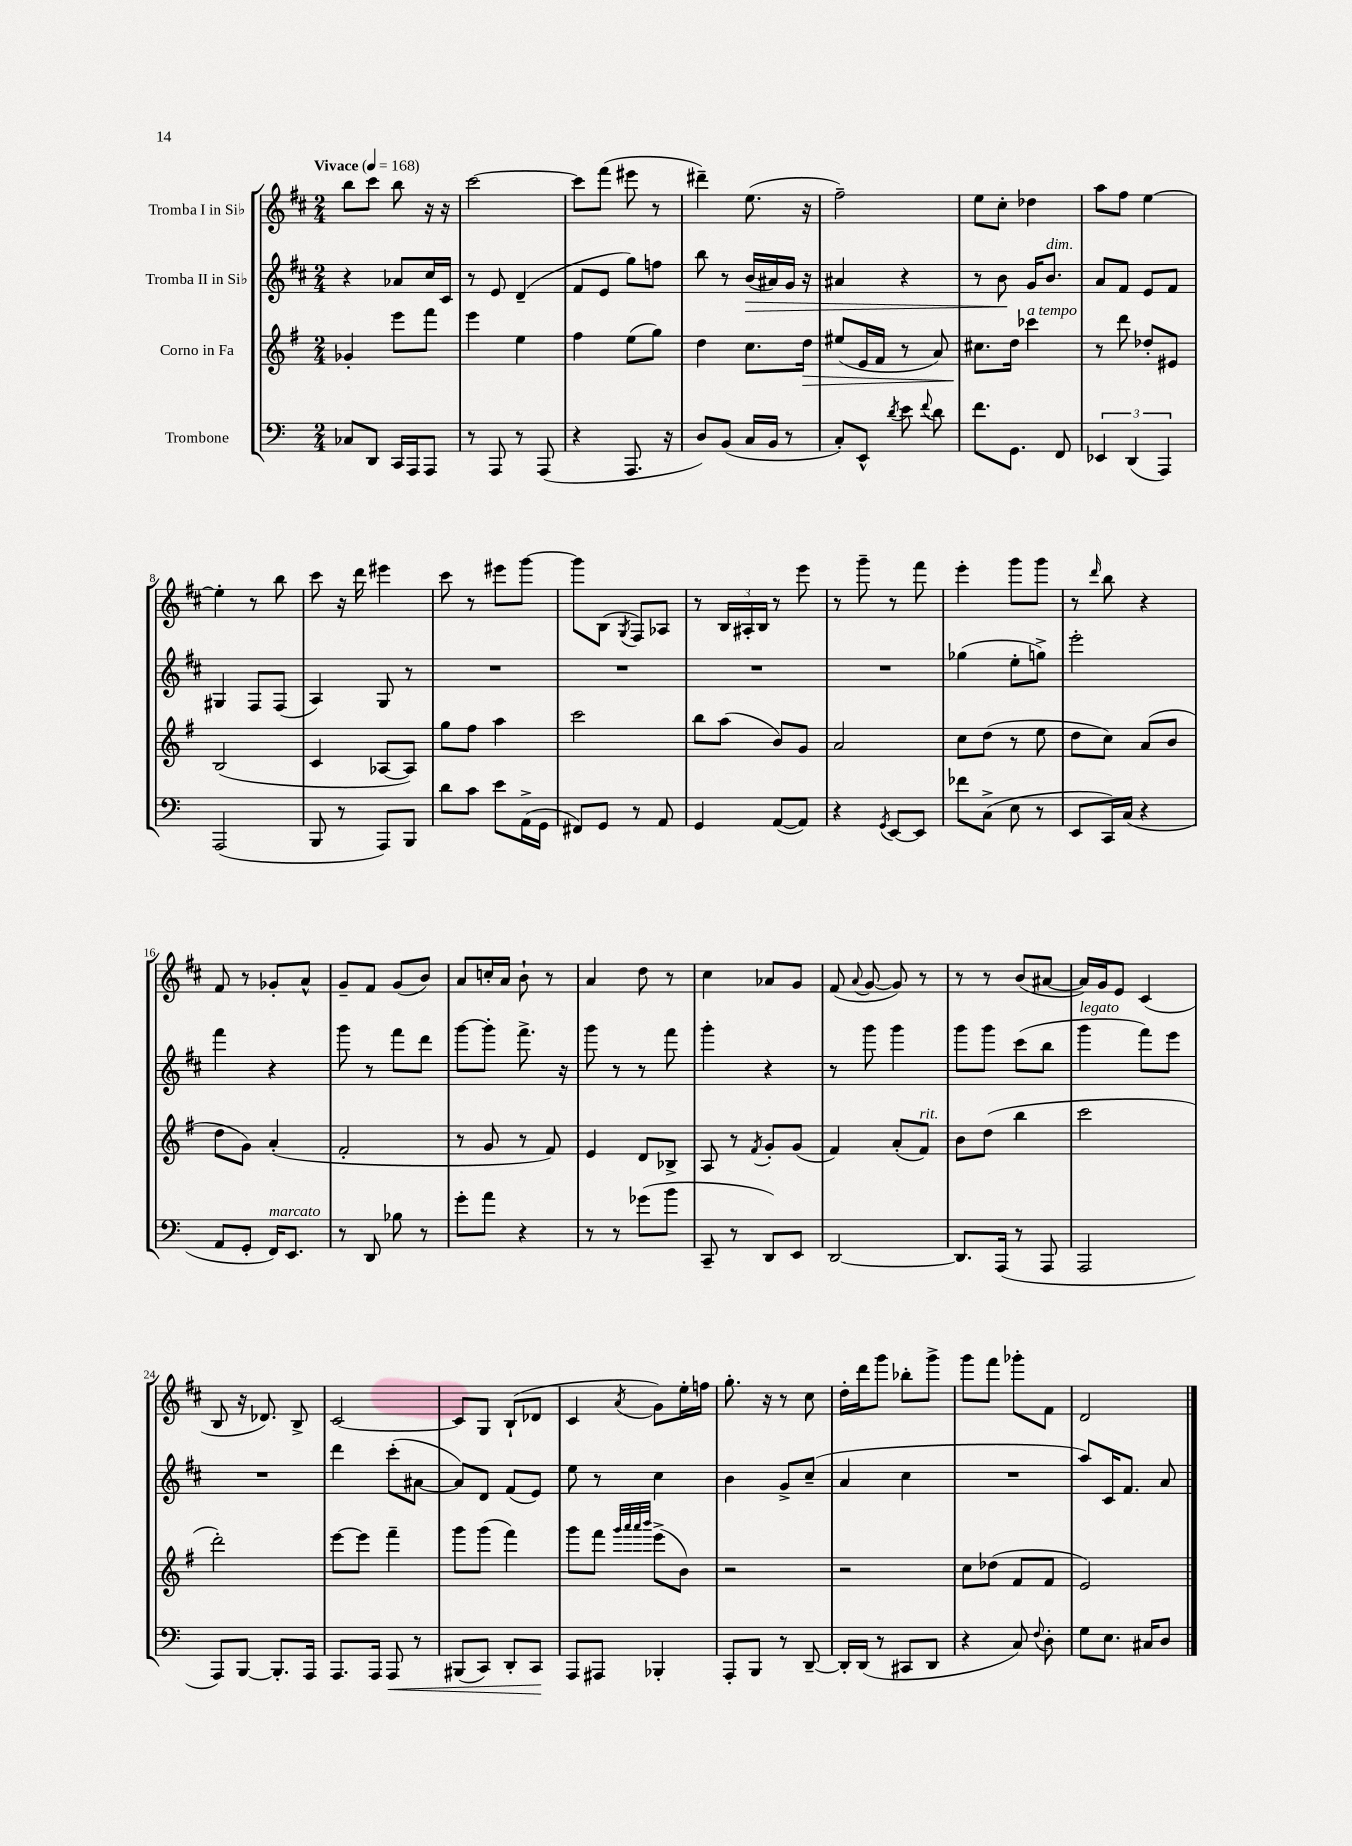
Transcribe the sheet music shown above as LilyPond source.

<<
\new StaffGroup <<
\new Staff = "s0" \with { instrumentName = "Tromba I in Sib" } {
    \clef treble \key d \major \numericTimeSignature \time 2/4 \tempo "Vivace" 4 = 168
    \autoBeamOff b''8[ cis'''8] b''8 r16 r16 |
    cis'''2~ |
    cis'''8[ fis'''8]( eis'''8 r8 |
    dis'''4--) e''8.( r16 |
    fis''2--) |
    e''8[ cis''8]-. des''4 |
    a''8[ fis''8] e''4~ |
    e''4-. r8 b''8 |
    cis'''8 r16 d'''16 eis'''4 |
    cis'''8 r8 eis'''8[ g'''8]~ |
    g'''8[ b8]( \acciaccatura { g8 } fis8[) aes8] |
    r8 \tuplet 3/2 { b16[ ais16-. b16] } r8 e'''8 |
    r8 g'''8-- r8 fis'''8 |
    e'''4-. g'''8[ g'''8] |
    r8 \grace { d'''16 } b''8 r4 |
    fis'8 r8 ges'8[-. a'8]-^ |
    g'8[-- fis'8] g'8[( b'8]) |
    a'8[ c''16-. a'16] b'8-! r8 |
    a'4 d''8 r8 |
    cis''4 aes'8[ g'8] |
    fis'8( \appoggiatura { a'8 } g'8~ g'8) r8 |
    r8 r8 b'8[( ais'8]~ |
    ais'16[) g'16 e'8] cis'4( |
    b8 r16 des'8.) b8-> |
    cis'2~ |
    cis'8[ g8] b8[-!( des'8] |
    cis'4 \acciaccatura { a'8 } g'8[) e''16-. f''16] |
    g''8.-. r16 r8 cis''8 |
    d''16[-. d'''16 g'''8] bes''8[-. g'''8]-> |
    g'''8[ fis'''8] ges'''8[-. fis'8] |
    d'2 \bar "|." |
}
\new Staff = "s1" \with { instrumentName = "Tromba II in Sib" } {
    \clef treble \key d \major \numericTimeSignature \time 2/4
    \autoBeamOff r4 aes'8[ cis''16 cis'16] |
    r8 e'8 d'4--( |
    fis'8[ e'8] g''8[) f''8] |
    b''8 r8 b'16[\>( ais'16) g'16] r16 |
    ais'4 r4 |
    r8 b'8\! g'16[ b'8.]^\markup { \italic "dim." } |
    a'8[ fis'8] e'8[ fis'8] |
    gis4 fis8[ fis8]( |
    a4) g8 r8 |
    R2 |
    R2 |
    R2 |
    R2 |
    ges''4( e''8[-. g''8]->) |
    e'''2-. |
    fis'''4 r4 |
    g'''8 r8 fis'''8[ d'''8] |
    g'''8[~ g'''8]-. fis'''8.-> r16 |
    g'''8 r8 r8 fis'''8 |
    g'''4-. r4 |
    r8 g'''8 g'''4 |
    g'''8[ g'''8] cis'''8[( b''8] |
    g'''4^\markup { \italic "legato" } fis'''8[) e'''8] |
    R2 |
    d'''4 cis'''8[-.( ais'8]~ |
    ais'8[) d'8] fis'8[( e'8]) |
    e''8 r8 cis''4 |
    b'4 g'8[-> cis''8]--( |
    a'4 cis''4 |
    R2 |
    a''8[) cis'16 fis'8.] a'8 \bar "|." |
}
\new Staff = "s2" \with { instrumentName = "Corno in Fa" } {
    \clef treble \key g \major \numericTimeSignature \time 2/4
    \autoBeamOff ges'4-. e'''8[ fis'''8] |
    e'''4 e''4 |
    fis''4 e''8[( g''8]) |
    d''4 c''8.[ d''16]\> |
    eis''8[( e'16 fis'16] r8 a'8) |
    cis''8.[\! d''16] ces'''4^\markup { \italic "a tempo" } |
    r8 d'''8 des''8[-. eis'8] |
    b2( |
    c'4 aes8[~ aes8]) |
    g''8[ fis''8] a''4 |
    c'''2 |
    b''8[ a''8]( b'8[) g'8] |
    a'2 |
    c''8[ d''8]( r8 e''8 |
    d''8[ c''8]) a'8[( b'8] |
    d''8[ g'8]) a'4-.( |
    fis'2-. |
    r8 g'8 r8 fis'8) |
    e'4 d'8[ bes8]-> |
    a8 r8 \acciaccatura { fis'8 } g'8[-. g'8]( |
    fis'4) a'8[-.( fis'8]^\markup { \italic "rit." }) |
    b'8[ d''8]( b''4 |
    c'''2 |
    d'''2-.) |
    e'''8[~ e'''8] fis'''4-- |
    g'''8[ g'''8]( fis'''4) |
    g'''8[ fis'''8] \grace { g'''32[ a'''32 a'''32 b'''32] } e'''8[->( b'8]) |
    r2 |
    r2 |
    c''8[ des''8]( fis'8[ fis'8] |
    e'2) \bar "|." |
}
\new Staff = "s3" \with { instrumentName = "Trombone" } {
    \clef bass \key c \major \numericTimeSignature \time 2/4
    \autoBeamOff ces8[ d,8] c,16[ a,,16 a,,8] |
    r8 a,,8 r8 a,,8( |
    r4 a,,8. r16 |
    d8[) b,8]( c16[ b,16] r8 |
    c8[-.) e,8]-^ \acciaccatura { d'8 } e'8 \appoggiatura { f'8 } d'8 |
    f'8.[ g,8.] f,8 |
    \tuplet 3/2 { ees,4 d,4( a,,4) } |
    a,,2( |
    b,,8 r8 a,,8[) b,,8] |
    d'8[ c'8] e'8[ a,16->( g,16] |
    fis,8[) g,8] r8 a,8 |
    g,4 a,8[~( a,8]) |
    r4 \acciaccatura { g,8 } e,8[~ e,8] |
    fes'8[ c8]->( e8 r8 |
    e,8[ c,16) c16]( r4 |
    a,8[ g,8]-. f,16[^\markup { \italic "marcato" }) e,8.] |
    r8 d,8 bes8 r8 |
    g'8[-. a'8] r4 |
    r8 r8 ges'8[( b'8] |
    c,8-- r8 d,8[) e,8] |
    d,2~ |
    d,8.[ a,,16]( r8 a,,8 |
    a,,2 |
    a,,8[) b,,8]~ b,,8.[-. a,,16] |
    a,,8.[ a,,16] a,,8\< r8 |
    bis,,8[( c,8]) d,8[-. c,8]\! |
    a,,8[ ais,,8] bes,,4-. |
    a,,8[-. b,,8] r8 d,8~-- |
    d,16[-. d,16]( r8 cis,8[ d,8] |
    r4 c8) \appoggiatura { f8 } d8-. |
    g8[ e8.] cis16[ d8] \bar "|." |
}
>>
>>
